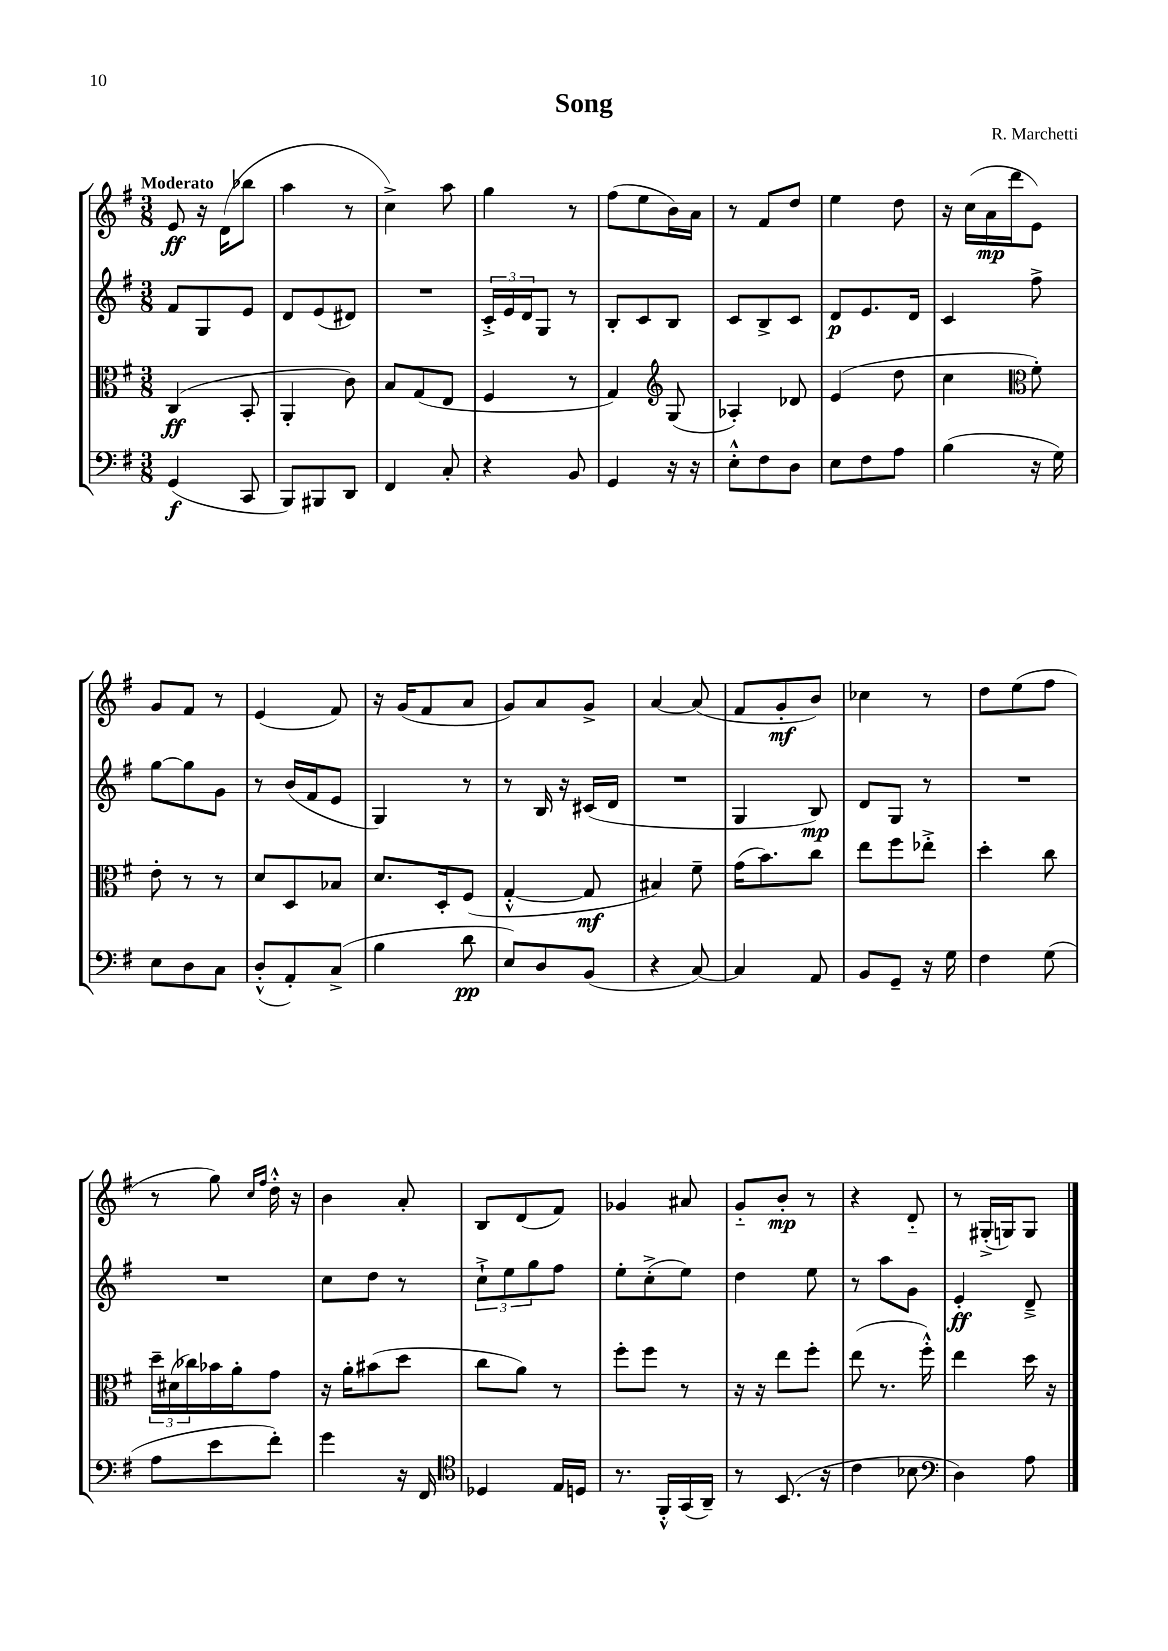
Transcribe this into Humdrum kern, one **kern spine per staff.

**kern	**dynam	**kern	**dynam	**kern	**dynam	**kern	**dynam
*part4	*part4	*part3	*part3	*part2	*part2	*part1	*part1
*staff4	*staff4	*staff3	*staff3	*staff2	*staff2	*staff1	*staff1
*clefF4	*	*clefC3	*	*clefG2	*	*clefG2	*
*k[f#]	*	*k[f#]	*	*k[f#]	*	*k[f#]	*
*M3/8	*	*M3/8	*	*M3/8	*	*M3/8	*
=1	=1	=1	=1	=1	=1	=1	=1
!	!	!	!	!	!	!LO:TX:a:B:t=Moderato	!
(4GG/	f	(4C/	ff	8f#/L	.	8e/	ff
.	.	.	.	8G/	.	16r	.
.	.	.	.	.	.	(16d\KL	.
8CC/	.	8BB'/	.	8e/J	.	8bb-X\J	.
=2	=2	=2	=2	=2	=2	=2	=2
8BBB/L)	.	4AA'/	.	8d/L	.	4aa\	.
8BBB#X/	.	.	.	(8e/	.	.	.
8DD/J	.	8c\)	.	8d#X/J)	.	8r	.
=3	=3	=3	=3	=3	=3	=3	=3
4FF#/	.	8B/L	.	4.r	.	4cc^\)	.
.	.	(8G/	.	.	.	.	.
8C'/	.	8E/J	.	.	.	8aa\	.
=4	=4	=4	=4	=4	=4	=4	=4
4r	.	4F#/	.	24c'^/LL	.	4gg\	.
.	.	.	.	24e/	.	.	.
.	.	.	.	24d/J	.	.	.
.	.	.	.	8G/J	.	.	.
8BB/	.	8r	.	8r	.	8r	.
=5	=5	=5	=5	=5	=5	=5	=5
4GG/	.	4G/)	.	8B'/L	.	(8ff#\L	.
.	.	.	.	8c/	.	8ee\	.
*	*	*clefG2	*	*	*	*	*
16r	.	(8G/	.	8B/J	.	16b\L)	.
16r	.	.	.	.	.	16a\JJ	.
=6	=6	=6	=6	=6	=6	=6	=6
8E'^^\L	.	4A-X'/)	.	8c/L	.	8r	.
8F#\	.	.	.	8B^/	.	8f#/L	.
8D\J	.	8d-X/	.	8c/J	.	8dd/J	.
=7	=7	=7	=7	=7	=7	=7	=7
8E\L	.	(4e/	.	8d/L	p	4ee\	.
8F#\	.	.	.	8.e/	.	.	.
8A\J	.	8dd\	.	.	.	8dd\	.
.	.	.	.	16d/Jk	.	.	.
=8	=8	=8	=8	=8	=8	=8	=8
(4B\	.	4cc\	.	4c/	.	16r	.
.	.	.	.	.	.	(16cc\LL	.
.	.	.	.	.	.	16a\	mp
.	.	.	.	.	.	16ddd\J	.
*	*	*clefC3	*	*	*	*	*
16r	.	8f#'\)	.	8ff#^\	.	8e\J)	.
16G\)	.	.	.	.	.	.	.
!!LO:LB:g=z
=9	=9	=9	=9	=9	=9	=9	=9
8E\L	.	8e'\	.	[8gg\L	.	8g/L	.
8D\	.	8r	.	8gg\]	.	8f#/J	.
8C\J	.	8r	.	8g\J	.	8r	.
=10	=10	=10	=10	=10	=10	=10	=10
(8D'^^/L	.	8d/L	.	8r	.	(4e/	.
8AA'/)	.	8D/	.	(16b/LL	.	.	.
.	.	.	.	16f#/J	.	.	.
(8C^/J	.	8B-X/J	.	8e/J	.	8f#/)	.
=11	=11	=11	=11	=11	=11	=11	=11
4B\	.	8.d/L	.	4G/)	.	16r	.
.	.	.	.	.	.	(16g/KL	.
.	.	.	.	.	.	8f#/	.
.	.	16D'/k	.	.	.	.	.
8d\	pp	(8F#/J	.	8r	.	8a/J	.
=12	=12	=12	=12	=12	=12	=12	=12
8E/L)	.	[4G'^^/	.	8r	.	8g/L)	.
8D/	.	.	.	16B/	.	8a/	.
.	.	.	.	16r	.	.	.
(8BB/J	.	8G/]	mf	(16c#X/LL	.	8g^/J	.
.	.	.	.	16d/JJ	.	.	.
=13	=13	=13	=13	=13	=13	=13	=13
4r	.	4B#X/)	.	4.r	.	[4a/	.
[8C/)	.	8f#~\	.	.	.	(8a/]	.
=14	=14	=14	=14	=14	=14	=14	=14
4C/]	.	(16g\KL	.	4G/	.	8f#/L	.
.	.	8.b\)	.	.	.	.	.
.	.	.	.	.	.	8g'/	mf
8AA/	.	8cc\J	.	8B/)	mp	8b/J)	.
=15	=15	=15	=15	=15	=15	=15	=15
8BB/L	.	8ee\L	.	8d/L	.	4cc-X\	.
8GG~/J	.	8ff#\	.	8G/J	.	.	.
16r	.	8ee-X'^\J	.	8r	.	8r	.
16G\	.	.	.	.	.	.	.
=16	=16	=16	=16	=16	=16	=16	=16
4F#\	.	4dd'\	.	4.r	.	8dd\L	.
.	.	.	.	.	.	(8ee\	.
(8G\	.	8cc\	.	.	.	8ff#\J	.
!!LO:LB:g=z
=17	=17	=17	=17	=17	=17	=17	=17
8A\L	.	24dd~\LL	.	4.r	.	8r	.
.	.	(24d#X\	.	.	.	.	.
.	.	24cc-X\)	.	.	.	.	.
8e\	.	16b-X\	.	.	.	8gg\)	.
.	.	16a'\J	.	.	.	.	.
.	.	.	.	.	.	16qqcc/LL	.
.	.	.	.	.	.	16qqff#/JJ	.
8f#'\J)	.	8g\J	.	.	.	16dd'^^\	.
.	.	.	.	.	.	16r	.
=18	=18	=18	=18	=18	=18	=18	=18
4g\	.	16r	.	8cc\L	.	4b\	.
.	.	16a'\KL	.	.	.	.	.
.	.	(8b#X\	.	8dd\J	.	.	.
16r	.	8dd\J	.	8r	.	8a'/	.
16FF#/	.	.	.	.	.	.	.
=19	=19	=19	=19	=19	=19	=19	=19
*clefC4	*	*	*	*	*	*	*
4D-X/	.	8cc\L	.	12cc`^\L	.	8B/L	.
.	.	.	.	12ee\	.	.	.
.	.	8a\J)	.	.	.	(8d/	.
.	.	.	.	12gg\	.	.	.
16E/LL	.	8r	.	8ff#\J	.	8f#/J)	.
16Dn/JJ	.	.	.	.	.	.	.
=20	=20	=20	=20	=20	=20	=20	=20
8.r	.	8ff#'\L	.	8ee'\L	.	4g-X/	.
.	.	8ff#\J	.	(8cc'^\	.	.	.
16FF#'^^/LL	.	.	.	.	.	.	.
(16GG/	.	8r	.	8ee\J)	.	8a#X/	.
16AA~/JJ)	.	.	.	.	.	.	.
=21	=21	=21	=21	=21	=21	=21	=21
8r	.	16r	.	4dd\	.	8g/L	.
.	.	16r	.	.	.	.	.
(8.BB/	.	8ee\L	.	.	.	8b'/J	mp
.	.	8ff#'\J	.	8ee\	.	8r	.
16r	.	.	.	.	.	.	.
=22	=22	=22	=22	=22	=22	=22	=22
4c\	.	(8ee\	.	8r	.	4r	.
.	.	8.r	.	8aa\L	.	.	.
8B-X\	.	.	.	8g\J	.	8d/	.
.	.	16ff#'^^\)	.	.	.	.	.
=23	=23	=23	=23	=23	=23	=23	=23
*clefF4	*	*	*	*	*	*	*
4D\)	.	4ee\	.	4e'/	ff	8r	.
.	.	.	.	.	.	(16G#X'^/LL	.
.	.	.	.	.	.	16Gn/J)	.
8A\	.	16dd\	.	8d~^/	.	8G/J	.
.	.	16r	.	.	.	.	.
==	==	==	==	==	==	==	==
*-	*-	*-	*-	*-	*-	*-	*-
